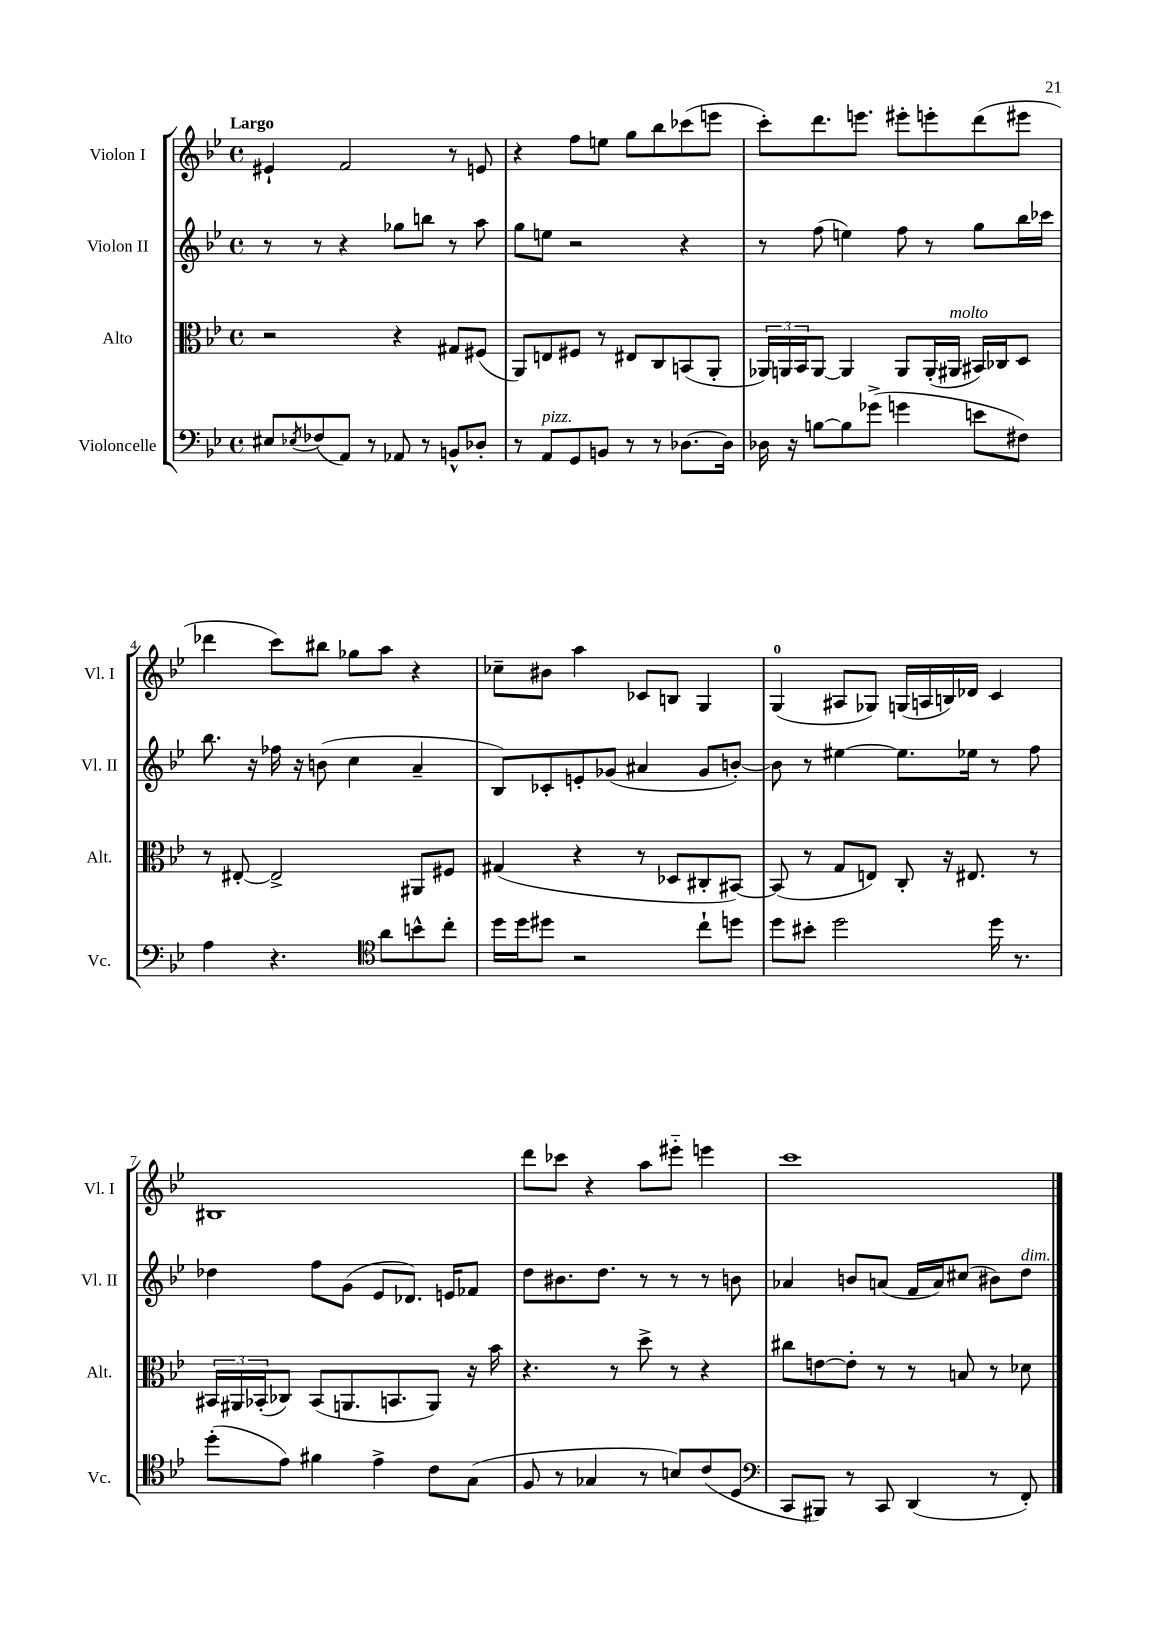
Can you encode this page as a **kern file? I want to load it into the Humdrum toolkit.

**kern	**kern	**kern	**kern
*staff4	*staff3	*staff2	*staff1
*clefF4	*clefC3	*clefG2	*clefG2
*k[b-e-]	*k[b-e-]	*k[b-e-]	*k[b-e-]
*M4/4	*M4/4	*M4/4	*M4/4
*met(c)	*met(c)	*met(c)	*met(c)
8E#/L	2r	8r	4e#`/
8qE-/	.	.	.
(8F-/	.	8r	.
8AA/J)	.	4r	2f/
8r	.	.	.
8AA-/	4r	8gg-\L	.
8r	.	8bb\J	.
8BB^^/L	8G#/L	8r	8r
8D-'/J	(8F#/J	8aa\	8e/
=	=	=	=
8r	8AA/L)	8gg\L	4r
8AA/L	8E/	8ee\J	.
8GG/	8F#/J	2r	8ff\L
8BB/J	8r	.	8ee\J
8r	8E#/L	.	8gg\L
8r	8C/	.	8bb-\
[8.D-\L	(8BB/	4r	(8ccc-\
.	8AA'/J	.	8eee\J
16D-\]Jk	.	.	.
=	=	=	=
16D-\	24AA-/LL)	8r	8ccc'\L)
.	24AA/	.	.
16r	.	.	.
.	24BB-/J	.	.
[8B\L	[8AA/J	(8ff\	8.ddd\
8B\]	4AA/]	4ee\)	.
.	.	.	8.eee\J
(8g-^\J	.	.	.
4g\	8AA/L	8ff\	8eee#'\L
.	(16AA'/L	8r	8eee'\
.	16AA#/JJ	.	.
8e\L	16BB#/LL)	8gg\L	(8ddd\
.	16C-/J	.	.
8F#\J)	8D/J	16bb-\L	8eee#\J
.	.	16ccc-\JJ	.
=	=	=	=
4A\	8r	8.bb-\	4ddd-\
.	[8E#'/	.	.
.	.	16r	.
4.r	2E#^/]	16ff-\	8ccc\L)
.	.	16r	.
.	.	(8b\	8bb#\J
.	.	4cc\	8gg-\L
*clefC4	*	*	*
8a\L	.	.	8aa\J
8b^^\	8AA#/L	4a~/	4r
8cc'\J	8F#/J	.	.
=	=	=	=
16dd\LL	(4G#/	8B-/L)	8cc-~\L
16dd\J	.	.	.
8dd#\J	.	8c-'/	8b#\J
2r	4r	8e'/	4aa\
.	.	(8g-/J	.
.	8r	4a#/	8c-/L
.	8D-/L	.	8B/J
8cc`\L	8C#'/	8g-/L	4G/
8dd\J	[8BB#/J)	[8b'/J)	.
=	=	=	=
8dd\L	(8BB#/]	8b\]	(4G/
8b#'\J	8r	8r	.
2dd\	8G/L	[4ee#\	8A#/L
.	8E/J)	.	8G-/J)
.	8C'/	8.ee#\]L	(16G/LL
.	.	.	16A/
.	16r	.	16B/)
.	8.E#/	16ee-\Jk	16d-/JJ
16dd\	.	8r	4c/
8.r	.	.	.
.	8r	8ff\	.
=	=	=	=
(8dd'\L	24BB#/LL	4dd-\	1B#
.	24AA#/	.	.
.	(24BB-'/J	.	.
8e-\J)	8C-/J)	.	.
4f#\	(8BB-/L	8ff\L	.
.	8.AA/	(8g\J	.
4e-^\	.	8e-/L	.
.	8.BB/	.	.
.	.	8.d-/J)	.
8c\L	8AA/J)	.	.
.	.	16e/LK	.
(8G\J	16r	8f-/J	.
.	16b-\	.	.
=	=	=	=
8F/	4.r	8dd\L	8ddd\L
8r	.	8.b#\	8ccc-\J
4G-/	.	.	4r
.	.	8.dd\J	.
.	8r	.	.
8r	8dd^\	8r	8aa\L
8B/L)	8r	8r	8eee#'~\J
(8c/	4r	8r	4eee\
8D/J	.	8b\	.
=	=	=	=
*clefF4	*	*	*
8CC/L	8cc#\L	4a-/	1ccc
8BBB#/J)	[8e\	.	.
8r	8e'\]J	8b/L	.
8CC/	8r	(8a/J	.
(4DD/	8r	16f/LL	.
.	.	16a/J)	.
.	8B/	(8cc#/J	.
8r	8r	8b#\L)	.
8FF'/)	8d-\	8dd\J	.
==	==	==	==
*-	*-	*-	*-
